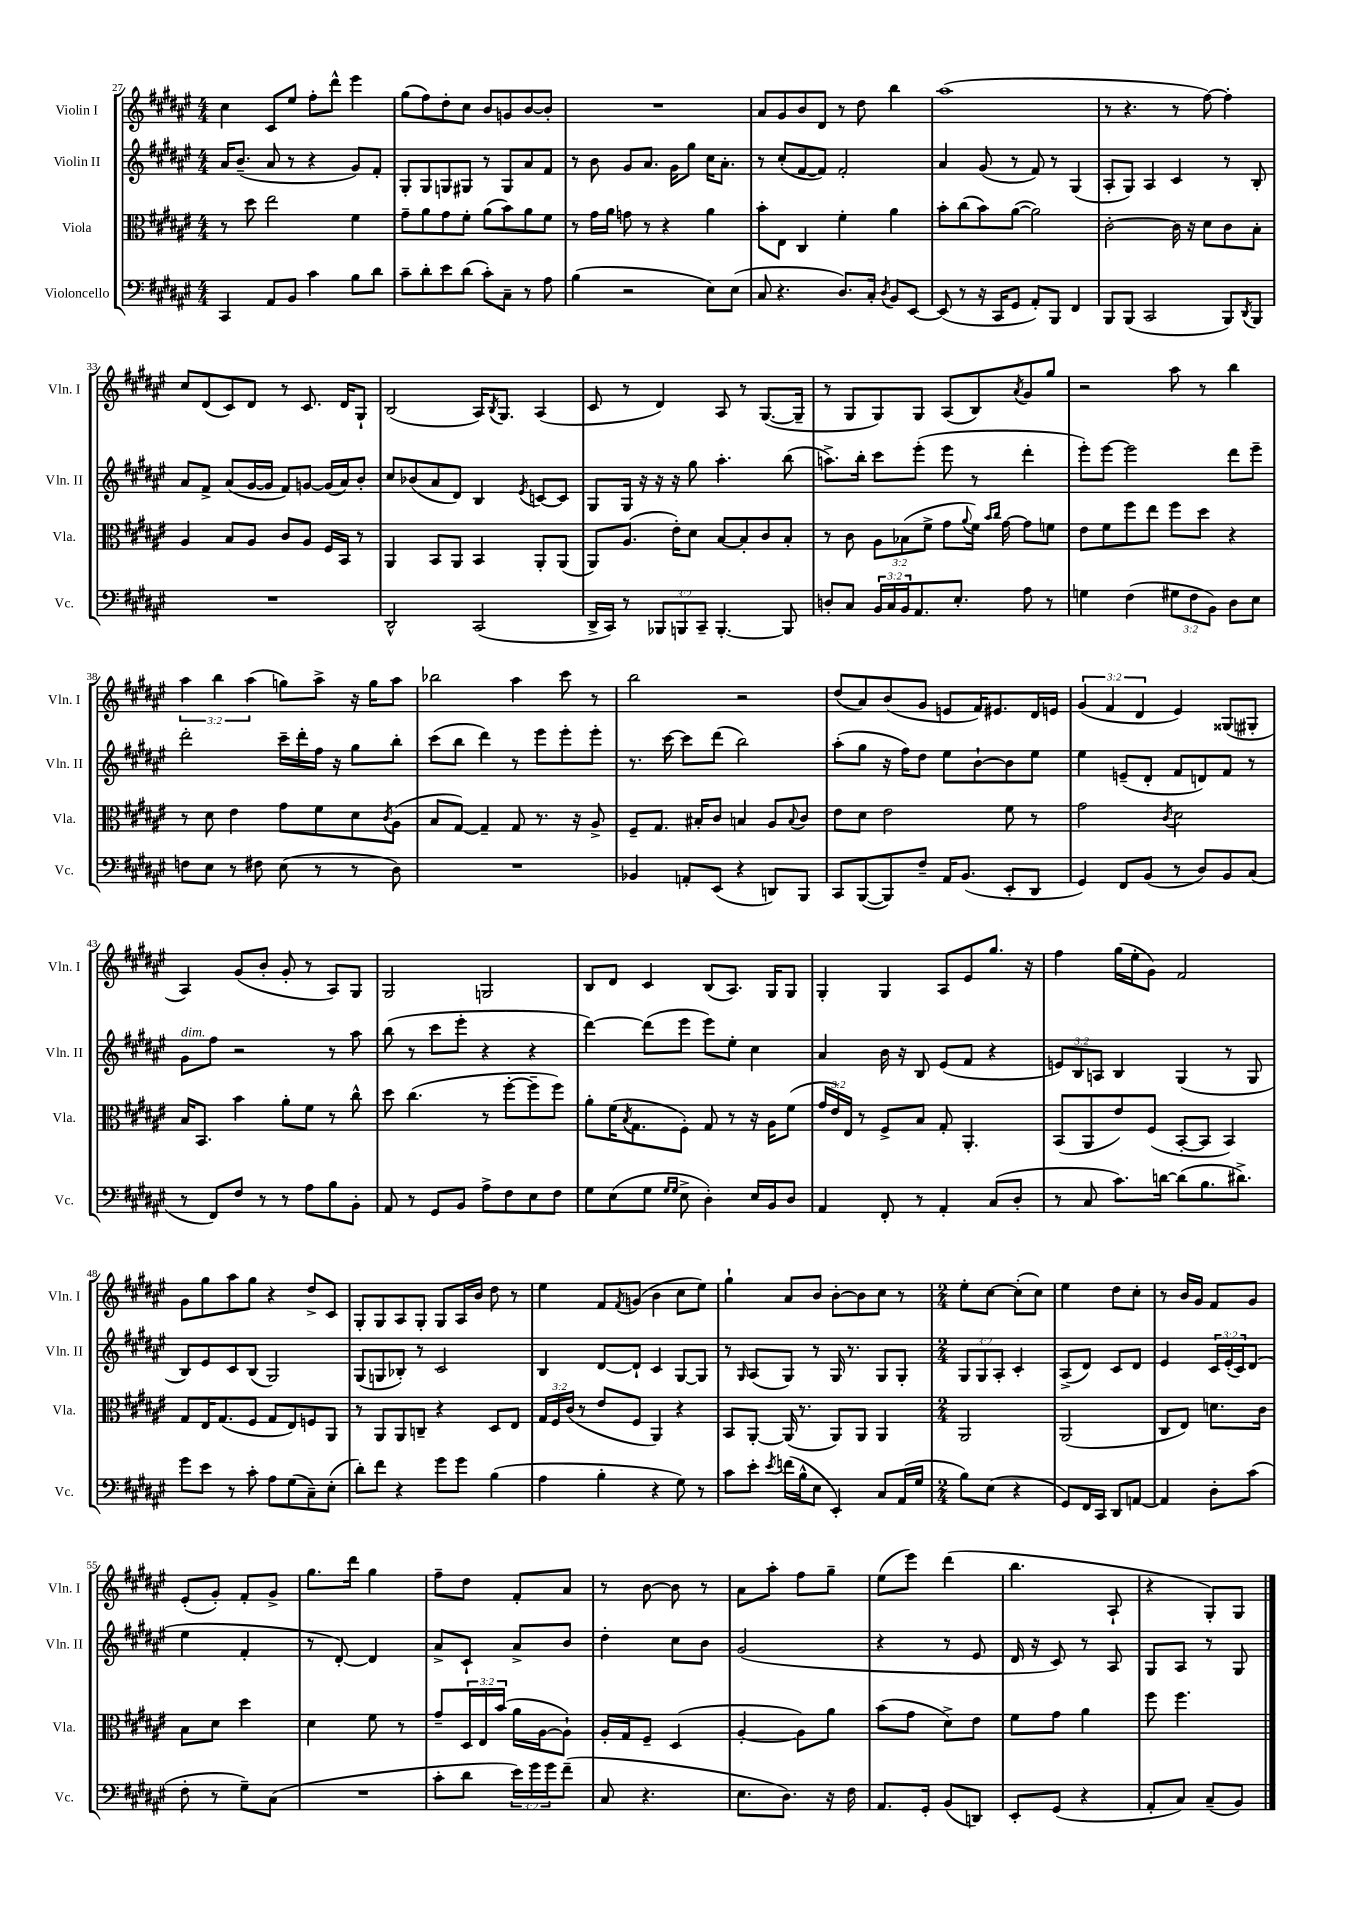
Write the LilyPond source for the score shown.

<<
\new StaffGroup <<
\new Staff = "s0" \with { instrumentName = "Violin I" shortInstrumentName = "Vln. I" } {
    \clef treble \key fis \major \numericTimeSignature \time 4/4 \override Staff.TupletNumber.text = #tuplet-number::calc-fraction-text
    cis''4 cis'8 eis''8 fis''8-. dis'''8-^ eis'''4 |
    gis''8( fis''8) dis''8-. cis''8 b'8 g'8 b'8~ b'8-. |
    R1 |
    ais'8 gis'8 b'8 dis'8 r8 dis''8 b''4 |
    ais''1( |
    r8 r4. r8 fis''8~) fis''4-. |
    cis''8 dis'8( cis'8) dis'8 r8 cis'8. dis'16 gis8-! |
    b2( ais16) \acciaccatura { b8 } gis8. ais4( |
    cis'8 r8 dis'4) ais8 r8 gis8.~( gis16-- |
    r8 gis8 gis8) gis8 ais8( b8) \acciaccatura { ais'8 } gis'8 gis''8 |
    r2 ais''8 r8 b''4 |
    \tuplet 3/2 { ais''4 b''4 ais''4( } g''8) ais''8-> r16 g''16 ais''8 |
    bes''2 ais''4 cis'''8 r8 |
    b''2 r2 |
    dis''8( ais'8) b'8( gis'8 e'8 fis'16) eis'8. dis'16 e'16 |
    \tuplet 3/2 { gis'4( fis'4 dis'4 } eis'4) gisis8( gis8-. |
    ais4) gis'8( b'8-. gis'8-. r8 ais8) gis8 |
    gis2 g2 |
    b8 dis'8 cis'4 b8( ais8.) gis16 gis8 |
    gis4-. gis4 ais8 eis'8 gis''8. r16 |
    fis''4 gis''16( eis''16-. gis'8) fis'2 |
    gis'8 gis''8 ais''8 gis''8 r4 dis''8-> cis'8 |
    gis8-. gis8 ais8 gis8-. gis8 ais16 b'16 dis''8 r8 |
    eis''4 fis'8 \acciaccatura { fis'8 } g'8( b'4 cis''8 eis''8) |
    gis''4-! ais'8 b'8 b'8~-. b'8 cis''8 r8 |
    \numericTimeSignature \time 2/4 eis''8-. cis''8~ cis''8-.( cis''8) |
    eis''4 dis''8 cis''8-. |
    r8 b'16 gis'16 fis'8 gis'8 |
    eis'8-.( gis'8-.) fis'8-. gis'8-> |
    gis''8. dis'''16 gis''4 |
    fis''8-- dis''8 fis'8-. ais'8 |
    r8 b'8~ b'8 r8 |
    ais'8 ais''8-. fis''8 gis''8-- |
    eis''8( eis'''8) dis'''4( |
    b''4. ais8-! |
    r4 gis8-.) gis8 \bar "|." |
}
\new Staff = "s1" \with { instrumentName = "Violin II" shortInstrumentName = "Vln. II" } {
    \clef treble \key fis \major \numericTimeSignature \time 4/4 \override Staff.TupletNumber.text = #tuplet-number::calc-fraction-text
    ais'16 b'8.--( ais'8 r8 r4 gis'8) fis'8-. |
    gis8-. gis8 g8 gis8 r8 gis8 ais'8 fis'8 |
    r8 b'8 gis'8 ais'8. gis'16 gis''8 cis''16 ais'8.-. |
    r8 cis''8-.( fis'8~ fis'8) fis'2-. |
    ais'4 gis'8( r8 fis'8) r8 gis4( |
    ais8-. gis8) ais4 cis'4 r8 b8-. |
    ais'8 fis'8-> ais'8( gis'16~ gis'16 fis'8) g'8~ g'16( ais'16) b'8-. |
    cis''8 bes'8( ais'8 dis'8) b4 \acciaccatura { eis'8 } c'8~ c'8 |
    gis8 gis16 r16 r16 r16 gis''8 ais''4.-. b''8( |
    a''8.->) b''16-. cis'''8 eis'''8-.( eis'''8 r8 dis'''4-. |
    eis'''8-.) eis'''8~ eis'''2 dis'''8 eis'''8-- |
    dis'''2-. cis'''16-- dis'''16-. fis''16 r16 gis''8 b''8-. |
    cis'''8( b''8 dis'''4) r8 eis'''8 eis'''8-. eis'''8-. |
    r8. cis'''16~ cis'''8 dis'''8( b''2) |
    ais''8-.( gis''8 r16 fis''16) dis''8 eis''8 b'8~-! b'8 eis''8 |
    eis''4 e'8--( dis'8-. fis'8 d'8) fis'8 r8 |
    gis'8^\markup { \italic "dim." } fis''8 r2 r8 ais''8 |
    b''8( r8 cis'''8 eis'''8-. r4 r4 |
    dis'''4~) dis'''8( eis'''8 eis'''8) eis''8-. cis''4 |
    ais'4 b'16 r16 b8 eis'8( fis'8 r4 |
    \tuplet 3/2 { e'8) b8 a8 } b4 gis4( r8 gis8 |
    b8) eis'8 cis'8 b8( gis2) |
    gis8( g8 bes8-.) r8 cis'2 |
    b4 dis'8~ dis'8-! cis'4 gis8~ gis8 |
    r8 \grace { gis16 } ais8( gis8) r8 gis16 r8. gis8 gis8-. |
    \numericTimeSignature \time 2/4 \tuplet 3/2 { gis8 gis8 ais8-. } cis'4-. |
    ais8->( dis'8) cis'8 dis'8 |
    eis'4 \tuplet 3/2 { cis'16 eis'16-.( cis'16) } dis'8( |
    eis''4 fis'4-. |
    r8 dis'8~-.) dis'4 |
    ais'8-> cis'8-! ais'8-> b'8 |
    dis''4-. cis''8 b'8 |
    gis'2( |
    r4 r8 eis'8 |
    dis'16 r16 cis'8) r8 ais8 |
    gis8 ais8 r8 gis8 \bar "|." |
}
\new Staff = "s2" \with { instrumentName = "Viola" shortInstrumentName = "Vla." } {
    \clef alto \key fis \major \numericTimeSignature \time 4/4 \override Staff.TupletNumber.text = #tuplet-number::calc-fraction-text
    r8 dis''8 eis''2 fis'4 |
    gis'8-- ais'8 gis'8 fis'8-. ais'8( b'8) ais'8 fis'8 |
    r8 gis'16 ais'16 g'8 r8 r4 ais'4 |
    b'8-. eis8 cis4 fis'4-. ais'4 |
    b'8-. cis''8( b'8) ais'8~( ais'2) |
    cis'2~-. cis'16 r16 dis'8 cis'8 b8-. |
    ais4 b8 ais8 cis'8 ais8 fis16 b,16 r8 |
    ais,4 b,8 ais,8 b,4 ais,8-. ais,8( |
    ais,8) ais8.( eis'16-.) dis'8 b8~ b8-. cis'8 b8-. |
    r8 cis'8 \tuplet 3/2 { ais8 bes8( fis'8-> } gis'8 \appoggiatura { ais'8 } fis'16) \grace { b'16 cis''16 } gis'16~ gis'8 f'8 |
    eis'8 fis'8 fis''8 eis''8 fis''8 dis''8 r4 |
    r8 dis'8 eis'4 gis'8 fis'8 dis'8 \acciaccatura { cis'8 } ais8( |
    b8 gis8~) gis4-- gis8 r8. r16 ais8-> |
    fis8-- gis8. bis16-. cis'8 b4 ais8 \appoggiatura { b8 } cis'8 |
    eis'8 dis'8 eis'2 fis'8 r8 |
    gis'2 \acciaccatura { cis'8 } dis'2 |
    b16 b,8. b'4 ais'8-. fis'8 r8 cis''8-^ |
    dis''8 cis''4.( r8 fis''8~-. fis''8-- fis''8) |
    ais'8-. fis'16( \acciaccatura { b8 } gis8. fis8-.) gis8 r8 r16 ais16 fis'8( |
    \tuplet 3/2 { gis'16 eis'16) eis16 } r8 fis8-> b8 gis8-. ais,4.-. |
    b,8( ais,8 eis'8) fis8( b,8~-. b,8 b,4) |
    gis8 eis16 gis8.( fis8 gis8 eis8) f8 ais,8 |
    r8 ais,8 ais,8 c8-- r4 dis8 eis8 |
    \tuplet 3/2 { gis16 fis16 cis'16( } r8 eis'8 fis8 ais,4) r4 |
    b,8 ais,8~-. ais,16( r8. ais,8) ais,8 ais,4 |
    \numericTimeSignature \time 2/4 ais,2 |
    ais,2( |
    cis8 eis8) d'8. cis'16 |
    b8 dis'8 dis''4 |
    dis'4 fis'8 r8 |
    gis'8-- \tuplet 3/2 { dis16 eis16 b'16( } ais'16 ais16~ ais8-!) |
    ais16-. gis16 fis8-- dis4( |
    ais4~-. ais8) ais'8 |
    b'8( gis'8 dis'8->) eis'8 |
    fis'8 gis'8 ais'4 |
    fis''8 fis''4. \bar "|." |
}
\new Staff = "s3" \with { instrumentName = "Violoncello" shortInstrumentName = "Vc." } {
    \clef bass \key fis \major \numericTimeSignature \time 4/4 \override Staff.TupletNumber.text = #tuplet-number::calc-fraction-text
    cis,4 ais,8 b,8 cis'4 b8 dis'8 |
    cis'8-- dis'8-. eis'8 dis'8( cis'8-.) cis8-- r8 ais8 |
    b4( r2 eis8) eis8( |
    cis8 r4. dis8.) cis16-. \acciaccatura { dis8 } b,8 eis,8~ |
    eis,8( r8 r16 cis,16 gis,8 ais,8-.) b,,8 fis,4 |
    b,,8 b,,8( cis,2 b,,8) \acciaccatura { dis,8 } b,,8 |
    R1 |
    dis,2-^ cis,2( |
    dis,16-> cis,16) r8 \tuplet 3/2 { bes,,8 b,,8 cis,8-- } b,,4.~-. b,,8 |
    d8-. cis8 \tuplet 3/2 { b,16 cis16 b,16 } ais,8. eis8.-. ais8 r8 |
    g4 fis4( \tuplet 3/2 { gis8 fis8 b,8) } dis8 eis8 |
    f8 eis8 r8 fis8 eis8( r8 r8 dis8) |
    R1 |
    bes,4 a,8-. eis,8( r4 d,8) b,,8 |
    cis,8 b,,8~( b,,8) fis8-- ais,16 b,8.( eis,8-. dis,8 |
    gis,4) fis,8 b,8( r8 dis8) b,8 cis8( |
    r8 fis,8) fis8 r8 r8 ais8 b8 b,8-. |
    ais,8 r8 gis,8 b,8 ais8-> fis8 eis8 fis8 |
    gis8 eis8( gis8 \grace { gis16 gis16 } eis8-> dis4-.) eis16 b,16 dis8 |
    ais,4 fis,8-. r8 ais,4-. cis8( dis8-. |
    r8 cis8 cis'8.) d'16~ d'8( b8. dis'8.->) |
    gis'8 eis'8 r8 cis'8-. ais8 gis8( cis8--) eis8-.( |
    dis'8-.) fis'8 r4 gis'8 gis'8 b4( |
    ais4 b4-. r4 gis8) r8 |
    cis'8 eis'8-. \acciaccatura { eis'8 } f'16( b16-^ eis8 eis,4-.) cis8 ais,16( gis16 |
    \numericTimeSignature \time 2/4 b8) eis8( r4 |
    gis,8) fis,16 cis,16 dis,8 a,8~ |
    a,4 dis8-. cis'8( |
    fis8-. r8 gis8--) cis8( |
    R2 |
    cis'8-. dis'8 \tuplet 3/2 { eis'16) gis'16 gis'16 } fis'8--( |
    cis8 r4. |
    eis8. dis8.) r16 fis16 |
    ais,8. gis,16-. b,8( d,8) |
    eis,8-. gis,8( r4 |
    ais,8-. cis8) cis8--( b,8) \bar "|." |
}
>>
>>
\layout { \context { \Score currentBarNumber = #27 } }
